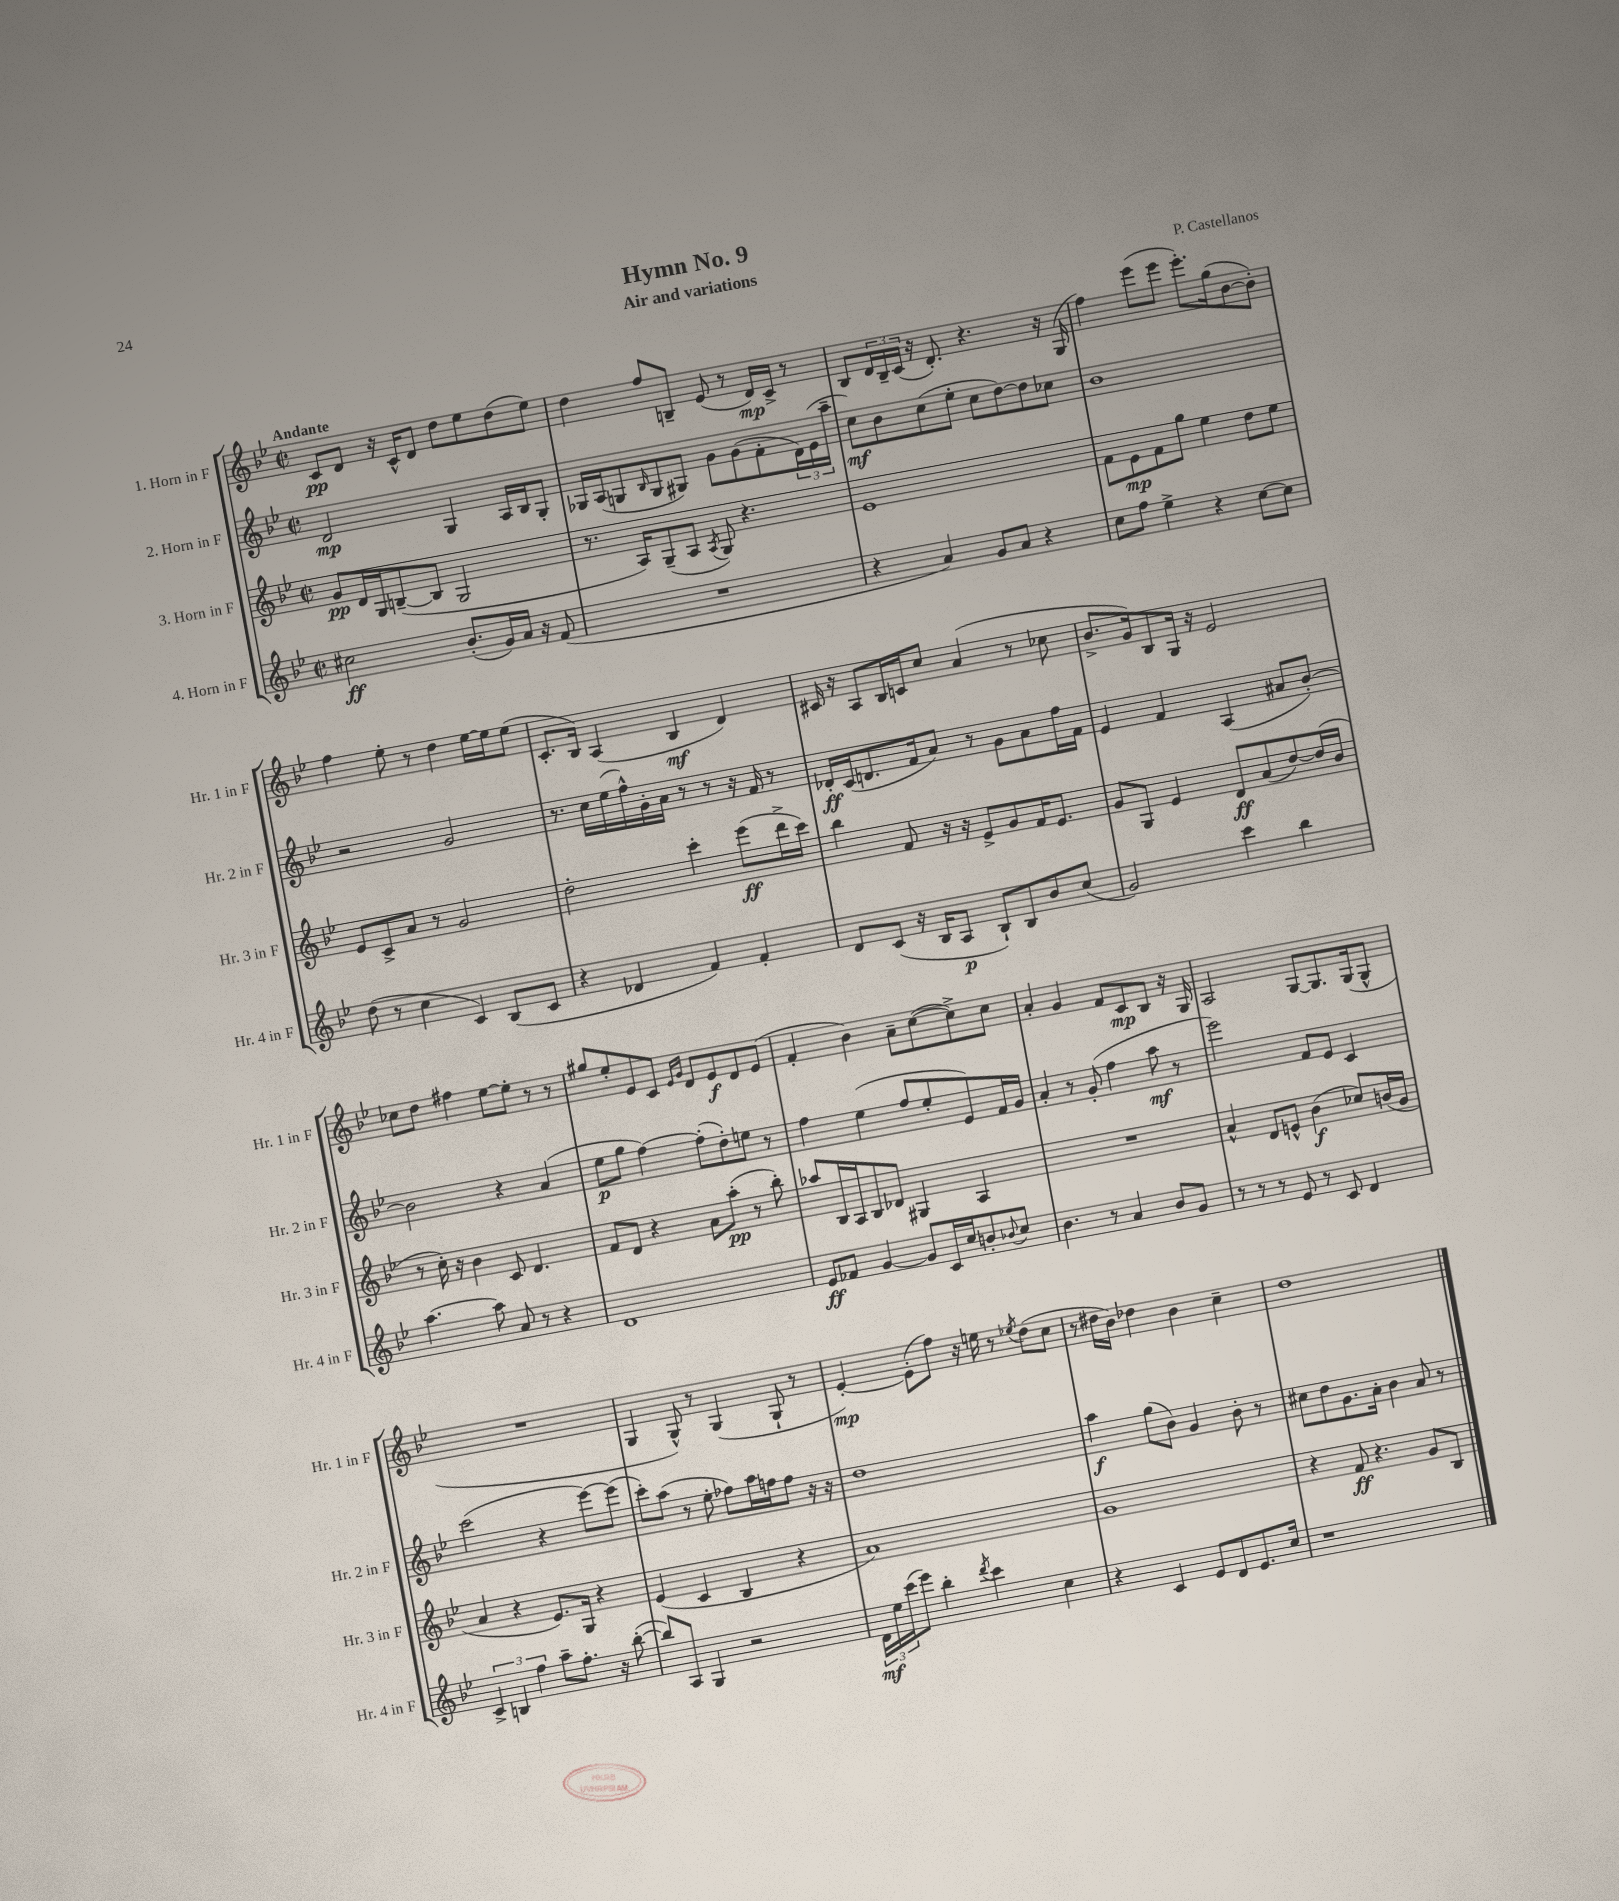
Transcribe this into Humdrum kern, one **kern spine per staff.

**kern	**dynam	**kern	**dynam	**kern	**dynam	**kern	**dynam
*part4	*part4	*part3	*part3	*part2	*part2	*part1	*part1
*staff4	*staff4	*staff3	*staff3	*staff2	*staff2	*staff1	*staff1
*I"4. Horn in F	*	*I"3. Horn in F	*	*I"2. Horn in F	*	*I"1. Horn in F	*
*I'Hr. 4 in F	*	*I'Hr. 3 in F	*	*I'Hr. 2 in F	*	*I'Hr. 1 in F	*
*clefG2	*	*clefG2	*	*clefG2	*	*clefG2	*
*k[b-e-]	*	*k[b-e-]	*	*k[b-e-]	*	*k[b-e-]	*
*M2/2	*	*M2/2	*	*M2/2	*	*M2/2	*
*met(c|)	*	*met(c|)	*	*met(c|)	*	*met(c|)	*
=1	=1	=1	=1	=1	=1	=1	=1
!	!	!	!	!	!	!LO:TX:a:B:t=Andante	!
2cc#X\	ff	8g/L	pp	2d/	mp	8c/L	pp
.	.	16d/L	.	.	.	8d/J	.
.	.	16G/J	.	.	.	.	.
.	.	([8Bn~/	.	.	.	16r	.
.	.	.	.	.	.	16c^^/KL	.
.	.	8B/J]	.	.	.	8d/J	.
(8.b-'/L	.	2G/	.	4G/	.	8dd\L	.
.	.	.	.	.	.	8ee-\	.
16g/L)	.	.	.	.	.	.	.
16a/JJ	.	.	.	16A/LL	.	(8dd\	.
16r	.	.	.	16B-/J	.	.	.
(8f/	.	.	.	8G'/J	.	8ee-\J)	.
=2	=2	=2	=2	=2	=2	=2	=2
1r	.	8.r	.	16G-X/LL	.	4dd\	.
.	.	.	.	(16A/J	.	.	.
.	.	.	.	8Gn/	.	.	.
.	.	16A/KL)	.	.	.	.	.
.	.	.	.	16qqB-/	.	.	.
.	.	(8G~/	.	8G/	.	8ff/L	.
.	.	8A/J	.	8G#X/J)	.	8Bn~/J	.
.	.	8qA/	.	.	.	.	.
.	.	8G/)	.	8g\L	.	(8e-/	.
.	.	4.r	.	(8g\	.	8r	.
.	.	.	.	8f'\	.	16d/LL)	mp
.	.	.	.	.	.	16c^/JJ	.
.	.	.	.	24d\L)	.	8r	.
.	.	.	.	(24e-\	.	.	.
.	.	.	.	24aa~\JJ	.	.	.
=3	=3	=3	=3	=3	=3	=3	=3
4r	.	1e-	.	8cc\L)	mf	8B-/L	.
.	.	.	.	8b-\	.	24d/L	.
.	.	.	.	.	.	24B-~/	.
.	.	.	.	.	.	(24c/JJ	.
4a/)	.	.	.	(8cc\	.	16r	.
.	.	.	.	.	.	8.d'/)	.
.	.	.	.	8ee-'\J	.	.	.
8g/L	.	.	.	8cc\L	.	4.r	.
8a/J	.	.	.	[8dd\)	.	.	.
4r	.	.	.	8dd\]	.	.	.
.	.	.	.	8cc-X\J	.	16r	.
.	.	.	.	.	.	(16G/	.
=4	=4	=4	=4	=4	=4	=4	=4
8cc\L	.	8f\L	.	1b-	.	4ff\)	.
8ff\J	.	8e-\	mp	.	.	.	.
4ee-^\	.	8f\	.	.	.	(8eee-\L	.
.	.	8gg\J	.	.	.	8eee-\J	.
4r	.	4ee-\	.	.	.	8.eee-'\L)	.
.	.	.	.	.	.	(16gg\k	.
[8cc\L	.	8dd\L	.	.	.	[8b-\	.
8cc\J]	.	8ee-\J	.	.	.	8b-'\J])	.
!!LO:LB:g=z
=5	=5	=5	=5	=5	=5	=5	=5
(8dd\	.	8e-/L	.	2r	.	4ff\	.
8r	.	8c^/	.	.	.	.	.
4cc\	.	8a/J	.	.	.	8ee-'\	.
.	.	8r	.	.	.	8r	.
4c/)	.	2g/	.	2g/	.	4dd\	.
(8B-/L	.	.	.	.	.	[16ee-\LL	.
.	.	.	.	.	.	16ee-\J]	.
8c/J	.	.	.	.	.	(8ee-\J	.
=6	=6	=6	=6	=6	=6	=6	=6
4r	.	2dd'\	.	8.r	.	8.c'/L	.
.	.	.	.	16cc\LL	.	16B-/Jk)	.
4d-X/	.	.	.	(16ee-\	.	(4A/	.
.	.	.	.	16ff^^\)	.	.	.
.	.	.	.	16g'\	.	.	.
.	.	.	.	16a\JJ	.	.	.
4f/)	.	4ccc'\	.	8r	.	4B-/	mf
.	.	.	.	8r	.	.	.
4f'/	.	(8eee-\L	ff	16r	.	4d/)	.
.	.	.	.	16f/	.	.	.
.	.	16ddd^\L	.	8r	.	.	.
.	.	16ccc\JJ)	.	.	.	.	.
=7	=7	=7	=7	=7	=7	=7	=7
8d/L	.	4bb-\	.	16d-X'/LL	ff	16c#X/	.
.	.	.	.	(16c/J	.	16r	.
(8c/J	.	.	.	8.dn/	.	8A/L	.
16r	.	8f/	.	.	.	16B-/L	.
16B-/KL	.	.	.	16f/k	.	16cn/J	.
8A/J	p	16r	.	8a/J)	.	8cc/J	.
.	.	16r	.	.	.	.	.
8B-`/L)	.	8e-^/L	.	8r	.	(4a/	.
8B-/	.	8g/	.	8g\L	.	.	.
8b-/	.	16f/K	.	8a\	.	8r	.
.	.	8.e-/J	.	.	.	.	.
(8cc/J	.	.	.	16ff\L	.	8cc-X\	.
.	.	.	.	16f\JJ	.	.	.
=8	=8	=8	=8	=8	=8	=8	=8
2g/)	.	8g/L	.	4e-/	.	8.b-^/L	.
.	.	8G/J	.	.	.	.	.
.	.	.	.	.	.	16g/k)	.
.	.	4e-/	.	4f/	.	8B-/	.
.	.	.	.	.	.	16G/Jk	.
.	.	.	.	.	.	16r	.
4ccc\	.	8d/L	ff	(4A/	.	2e-/	.
.	.	(8a/	.	.	.	.	.
4bb-\	.	[8dd/)	.	8a#X/L	.	.	.
.	.	(16dd/L]	.	[8b-'/J)	.	.	.
.	.	16b-/JJ	.	.	.	.	.
!!LO:LB:g=z
=9	=9	=9	=9	=9	=9	=9	=9
[4.aa\	.	8r	.	2b-\]	.	8cc-X\L	.
.	.	16cc'\)	.	.	.	8dd\J	.
.	.	16r	.	.	.	.	.
.	.	4b-\	.	.	.	4ff#X\	.
8aa\]	.	.	.	.	.	.	.
8a/	.	8c/	.	4r	.	[8ee-\L	.
8r	.	4.d/	.	.	.	8ee-'\J]	.
4r	.	.	.	(4a/	.	8r	.
.	.	.	.	.	.	8r	.
=10	=10	=10	=10	=10	=10	=10	=10
1d	.	8f/L	.	8ee-\L	p	8gg#X/L	.
.	.	8d/J	.	8gg\J	.	8ee-'/	.
.	.	4r	.	[4ff\)	.	8e-/	.
.	.	.	.	.	.	8c/J	.
.	.	.	.	.	.	16qqe-/LL	.
.	.	.	.	.	.	16qqg/JJ	.
.	.	8a\L	.	(8ff'\L]	.	8d/L	.
.	.	(8aa'\J	pp	8dd'\)	.	8e-/	f
.	.	8r	.	8een\J	.	8d/	.
.	.	8bb-'\)	.	8r	.	(8e-/J	.
=11	=11	=11	=11	=11	=11	=11	=11
8e-/L	ff	8aa-X/L	.	4ff\	.	4f'/	.
8f-X/J	.	16B-/L	.	.	.	.	.
.	.	16A/J	.	.	.	.	.
[4g/	.	8B-/	.	(4ee-\	.	4b-\)	.
.	.	8d-X/J	.	.	.	.	.
8g/L]	.	4G#X/	.	8ff/L	.	8a~\L	.
16c/L	.	.	.	8ee-'/	.	([8cc\	.
16cc/J	.	.	.	.	.	.	.
8bn'/	.	4A/	.	8e-/)	.	8cc^\])	.
8qqb-X/	.	.	.	.	.	.	.
8cc/J	.	.	.	16f/L	.	8cc\J	.
.	.	.	.	16g/JJ	.	.	.
=12	=12	=12	=12	=12	=12	=12	=12
4.b-\	.	1r	.	4a'/	.	4a'/	.
.	.	.	.	8r	.	4g/	.
8r	.	.	.	(8g'/	.	.	.
4a/	.	.	.	4ff\	.	8f/L	.
.	.	.	.	.	.	8c/	mp
8b-/L	.	.	.	8aa\	mf	8B-/J	.
8g/J	.	.	.	8r	.	16r	.
.	.	.	.	.	.	16G/	.
=13	=13	=13	=13	=13	=13	=13	=13
8r	.	4a^^/	.	2eee-\)	.	2A/	.
8r	.	.	.	.	.	.	.
8r	.	8d/L	.	.	.	.	.
8e-/	.	8en^^/J	.	.	.	.	.
8r	.	(4b-\	f	8f/L	.	[8G/L	.
8c/	.	.	.	8e-/J	.	8.G/]	.
4d/	.	8cc-X/L)	.	4c/	.	.	.
.	.	.	.	.	.	(16G/k	.
.	.	(16bn/L	.	.	.	8G^^/J	.
.	.	16g/JJ	.	.	.	.	.
!!LO:LB:g=z
=14	=14	=14	=14	=14	=14	=14	=14
6c^/	.	4a/	.	(2ccc\	.	1r	.
6Bn/	.	.	.	.	.	.	.
.	.	4r	.	.	.	.	.
6ff\	.	.	.	.	.	.	.
8aa~\L	.	8.e-/L)	.	4r	.	.	.
8.ff'\J	.	.	.	.	.	.	.
.	.	16G/Jk	.	.	.	.	.
.	.	4r	.	[8eee-\L)	.	.	.
16r	.	.	.	.	.	.	.
([8bb-'\	.	.	.	(8eee-\J]	.	.	.
=15	=15	=15	=15	=15	=15	=15	=15
8bb-/L])	.	(4e-/	.	8ccc'\L)	.	4G/	.
8A/J	.	.	.	(8aa\J	.	.	.
4G/	.	4c/	.	8r	.	8G^^/)	.
.	.	.	.	8ee-'\	.	8r	.
2r	.	4B-/	.	8ff-X\L)	.	(4G/	.
.	.	.	.	16aa\L	.	.	.
.	.	.	.	16ffn\J	.	.	.
.	.	4r	.	8ff\J	.	8G`/	.
.	.	.	.	16r	.	8r	.
.	.	.	.	16r	.	.	.
=16	=16	=16	=16	=16	=16	=16	=16
24d\LL	mf	1a)	.	1dd	.	[4e-'/)	mp
24ee-\	.	.	.	.	.	.	.
(24ccc\J	.	.	.	.	.	.	.
8eee-\J)	.	.	.	.	.	.	.
4bb-'\	.	.	.	.	.	(8e-'\L]	.
.	.	.	.	.	.	8ff\J)	.
8qddd/	.	.	.	.	.	.	.
4ccc\	.	.	.	.	.	16r	.
.	.	.	.	.	.	16een\	.
.	.	.	.	.	.	8r	.
.	.	.	.	.	.	8qee-X/	.
4cc\	.	.	.	.	.	(8dd\L	.
.	.	.	.	.	.	8cc\J	.
=17	=17	=17	=17	=17	=17	=17	=17
4r	.	1g	.	4aa\	f	8r	.
.	.	.	.	.	.	16dd#X\LL	.
.	.	.	.	.	.	16b-\JJ)	.
4c/	.	.	.	(8gg\L	.	4dd-X\	.
.	.	.	.	8b-\J)	.	.	.
8e-/L	.	.	.	4g/	.	4b-\	.
8d/	.	.	.	.	.	.	.
8.e-/	.	.	.	8b-'\	.	4cc~\	.
.	.	.	.	8r	.	.	.
16cc/Jk	.	.	.	.	.	.	.
=18	=18	=18	=18	=18	=18	=18	=18
1r	.	4r	.	8cc#X\L	.	1dd	.
.	.	.	.	8dd\	.	.	.
.	.	8f/	ff	8.g\	.	.	.
.	.	4.r	.	.	.	.	.
.	.	.	.	16a'\Jk	.	.	.
.	.	.	.	4b-\	.	.	.
.	.	8g/L	.	8a/	.	.	.
.	.	8B-/J	.	8r	.	.	.
==	==	==	==	==	==	==	==
*-	*-	*-	*-	*-	*-	*-	*-
